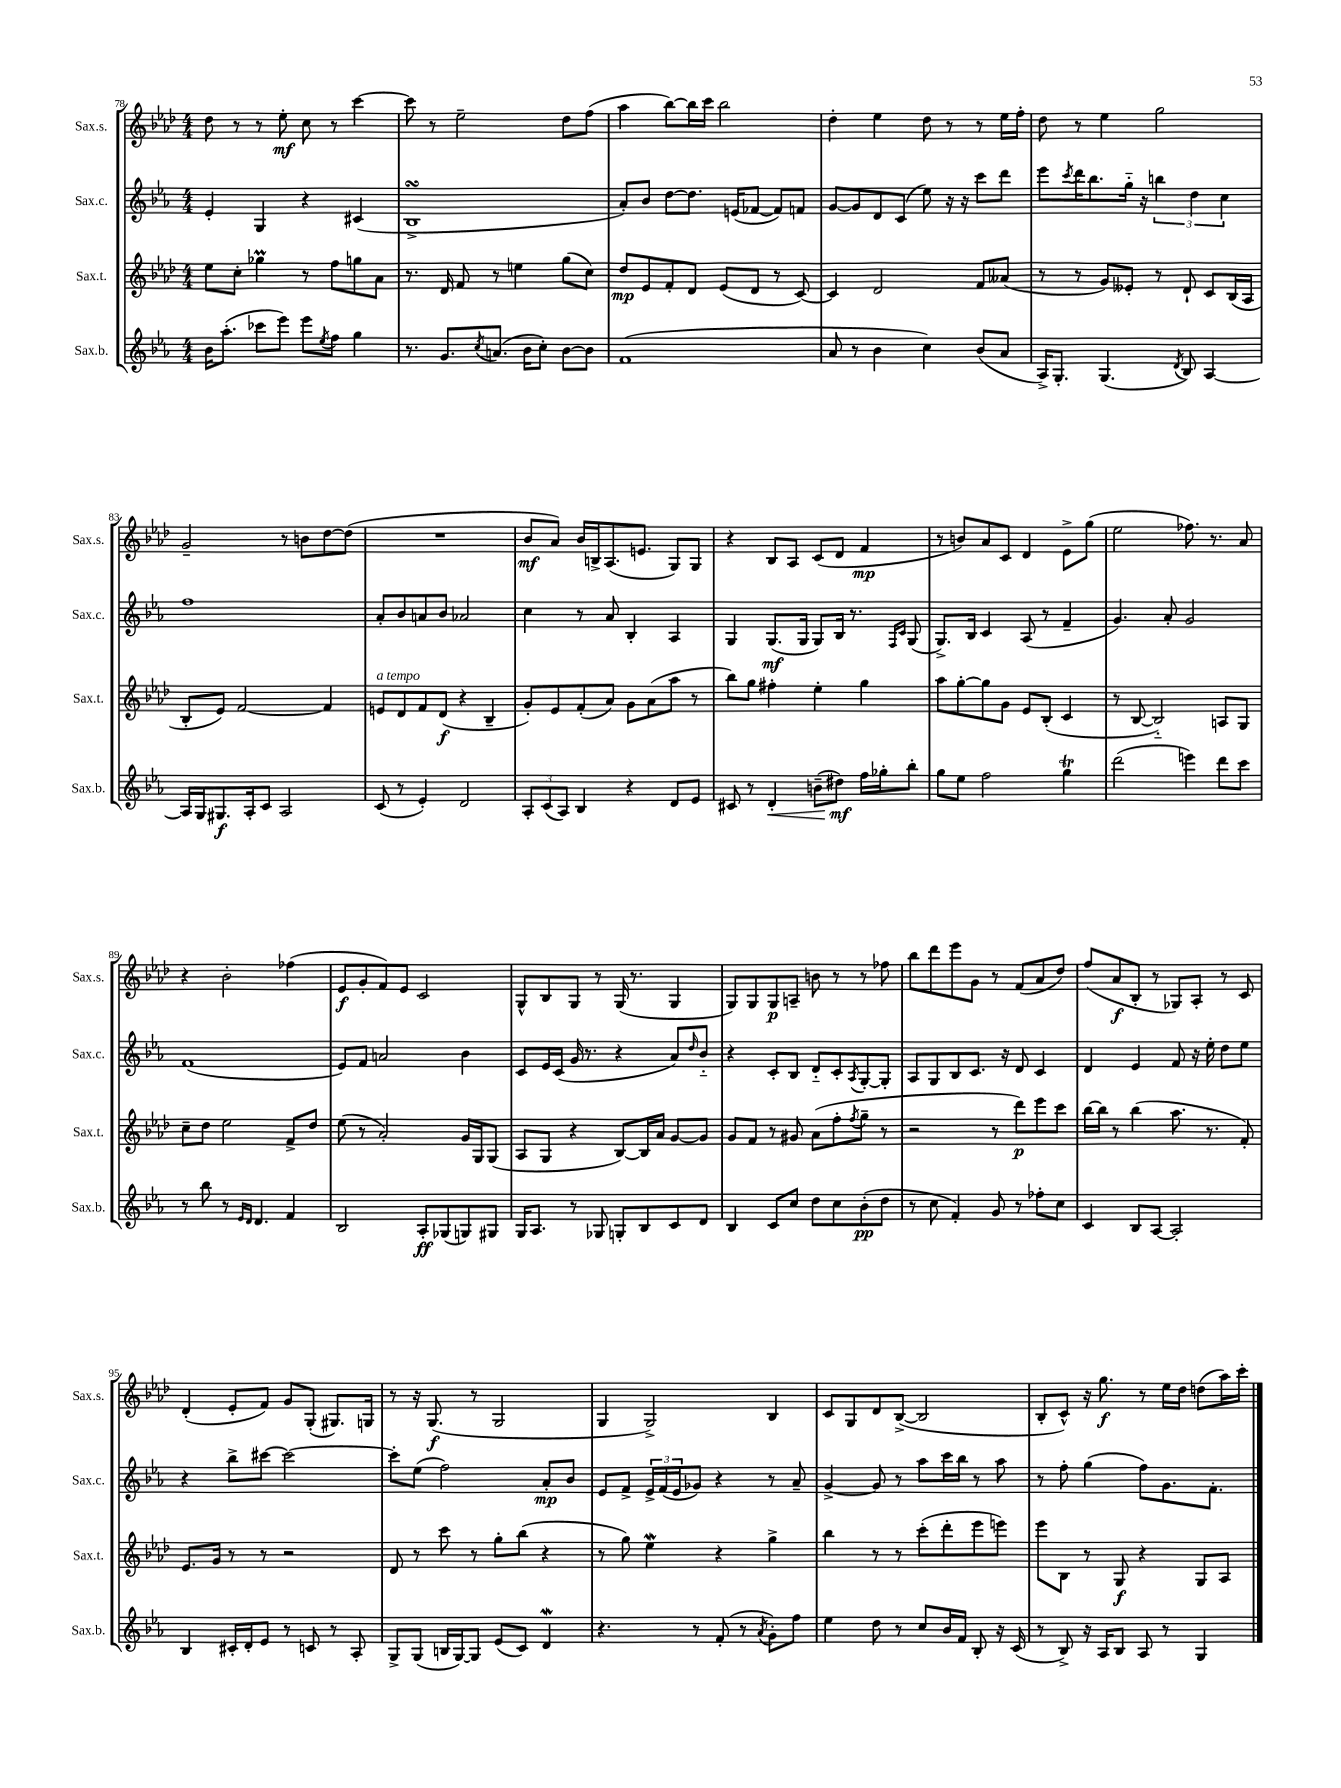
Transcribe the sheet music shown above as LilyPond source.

<<
\new StaffGroup <<
\new Staff = "s0" \with { instrumentName = "Sax.s." shortInstrumentName = "Sax.s." } {
    \clef treble \key aes \major \numericTimeSignature \time 4/4
    des''8 r8 r8 ees''8-.\mf c''8 r8 c'''4~ |
    c'''8 r8 ees''2-- des''8 f''8( |
    aes''4 bes''8~) bes''16 c'''16 bes''2 |
    des''4-. ees''4 des''8 r8 r8 ees''16 f''16-. |
    des''8 r8 ees''4 g''2 |
    g'2-- r8 b'8 des''8~ des''8( |
    R1 |
    bes'8\mf aes'8) bes'16 b16-> aes8.( e'8. g8) g8 |
    r4 bes8 aes8 c'8( des'8 f'4\mp |
    r8 b'8) aes'8 c'8 des'4 ees'8-> g''8( |
    ees''2 fes''8.) r8. aes'8 |
    r4 bes'2-. fes''4( |
    ees'8\f g'8-. f'8) ees'8 c'2 |
    g8-^ bes8 g8 r8 g16( r8. g4 |
    g8) g8 g8\p a8-- b'8 r8 r8 fes''8 |
    bes''8 des'''8 ees'''8 g'8 r8 f'8( aes'8 des''8) |
    f''8( aes'8\f bes8-. r8 ges8) aes8-. r8 c'8 |
    des'4-.( ees'8-. f'8) g'8 g8-.( gis8.) g16 |
    r8 r16 g8.\f( r8 g2 |
    g4 g2->) bes4 |
    c'8 g8 des'8 bes8~->( bes2 |
    bes8-. c'8-^) r16 g''8.\f r8 ees''16 des''16 d''8( aes''16) c'''16-. \bar "|." |
}
\new Staff = "s1" \with { instrumentName = "Sax.c." shortInstrumentName = "Sax.c." } {
    \clef treble \key ees \major \numericTimeSignature \time 4/4
    ees'4-. g4 r4 cis'4( |
    bes1->\turn |
    aes'8-.) bes'8 d''8~ d''8. e'16( fes'8~ fes'8) f'8 |
    g'8~ g'8 d'8 c'8( ees''8) r16 r16 c'''8 d'''8 |
    ees'''8 \acciaccatura { c'''8 } d'''16 bes''8. g''16-_ r16 \tuplet 3/2 { b''4 d''4 c''4 } |
    f''1 |
    aes'8-. bes'8 a'8 bes'8 aes'2 |
    c''4 r8 aes'8 bes4-. aes4 |
    g4 g8.\mf( g16 g8) bes16 r8. \grace { f16 c'16 } g8( |
    g8.->) bes16 c'4 aes8( r8 f'4-- |
    g'4.) aes'8-. g'2 |
    f'1( |
    ees'8) f'8 a'2 bes'4 |
    c'8 ees'16 c'16( g'16 r8. r4 aes'8) \grace { d''16 } bes'8-_ |
    r4 c'8-. bes8 d'8-_ c'8-. \acciaccatura { aes8 } g8~-. g8-. |
    aes8 g8 bes8 c'8. r16 d'8 c'4 |
    d'4 ees'4 f'8 r16 ees''16-. d''8 ees''8 |
    r4 bes''8-> cis'''8~ cis'''2~ |
    cis'''8-. ees''8( f''2) aes'8-.\mp bes'8 |
    ees'8 f'8-> \tuplet 3/2 { ees'16-> f'16( ees'16 } ges'8) r4 r8 aes'8-- |
    g'4~-> g'8 r8 aes''8 c'''16 bes''16 r8 aes''8 |
    r8 f''8-. g''4( f''8) g'8. f'8.-. \bar "|." |
}
\new Staff = "s2" \with { instrumentName = "Sax.t." shortInstrumentName = "Sax.t." } {
    \clef treble \key aes \major \numericTimeSignature \time 4/4
    ees''8 c''8-. ges''4\prall r8 f''8 g''8 aes'8 |
    r8. des'16 f'8 r8 e''4 g''8( c''8) |
    des''8\mp ees'8 f'8-. des'8 ees'8( des'8 r8 c'8~) |
    c'4 des'2 f'8 aeses'8( |
    r8 r8 g'8) eeses'8-. r8 des'8-! c'8 bes16( aes16 |
    bes8-. ees'8) f'2~ f'4 |
    e'8^\markup { \italic "a tempo" } des'8 f'8 des'8\f( r4 bes4-- |
    g'8-.) ees'8 f'8-.( aes'8) g'8 aes'8( aes''8 r8 |
    bes''8) g''8 fis''4-. ees''4-. g''4 |
    aes''8 g''8~-. g''8 g'8 ees'8 bes8-.( c'4 |
    r8 bes8~ bes2-_) a8 g8 |
    c''8-- des''8 ees''2 f'8-> des''8 |
    ees''8( r8 aes'2-.) g'16 g16 g8( |
    aes8 g8 r4 bes8~) bes16 aes'16 g'8~ g'8 |
    g'8 f'8 r8 gis'8 aes'8( f''8-. \acciaccatura { f''8 } g''8-- r8 |
    r2 r8 des'''8\p) ees'''8 c'''8 |
    bes''16~ bes''16 r8 bes''4( aes''8. r8. f'8-.) |
    ees'8. g'16 r8 r8 r2 |
    des'8 r8 c'''8 r8 g''8-. bes''8( r4 |
    r8 g''8) ees''4\mordent r4 g''4-> |
    bes''4 r8 r8 c'''8-.( des'''8-. ees'''8 e'''8) |
    ees'''8 bes8 r8 g8\f r4 g8 aes8 \bar "|." |
}
\new Staff = "s3" \with { instrumentName = "Sax.b." shortInstrumentName = "Sax.b." } {
    \clef treble \key ees \major \numericTimeSignature \time 4/4
    bes'16 aes''8.-.( ces'''8 ees'''8) ees'''8 \acciaccatura { ees''8 } f''8 g''4 |
    r8. g'8. \acciaccatura { c''8 } a'8.( bes'16 c''8-.) bes'8~ bes'8 |
    f'1( |
    aes'8 r8 bes'4 c''4) bes'8( aes'8 |
    aes16->) g8.-. g4.( \acciaccatura { d'8 } bes8) aes4~ |
    aes16 g16 gis8.\f aes16-. c'8 aes2 |
    c'8( r8 ees'4-.) d'2 |
    \tuplet 3/2 { aes8-. c'8( aes8) } bes4 r4 d'8 ees'8 |
    cis'8 r8 d'4-.\< b'8--( dis''8\mf\!) f''16 ges''16-. bes''8-. |
    g''8 ees''8 f''2 g''4\trill |
    d'''2( e'''4) d'''8 c'''8 |
    r8 bes''8 r8 \grace { ees'16 d'16 } d'4. f'4 |
    bes2 aes8-.\ff ges8( g8) gis8 |
    g16 aes8. r8 ges8 g8-. bes8 c'8 d'8 |
    bes4 c'8 c''8 d''8 c''8 bes'8-.\pp( d''8 |
    r8 c''8 f'4-.) g'8 r8 fes''8-. c''8 |
    c'4 bes8 aes8~ aes2-. |
    bes4 cis'16-. d'16-. ees'8 r8 c'8 r8 aes8-. |
    g8-> g8( b16 g16~) g8 ees'8( c'8) d'4\mordent |
    r4. r8 f'8-.( r8 \acciaccatura { aes'8 } g'8-.) f''8 |
    ees''4 d''8 r8 c''8 bes'16 f'16 bes8-. r16 c'16( |
    r8 bes8->) r16 aes16 bes8 aes8 r8 g4 \bar "|." |
}
>>
>>
\layout { \context { \Score currentBarNumber = #78 } }
